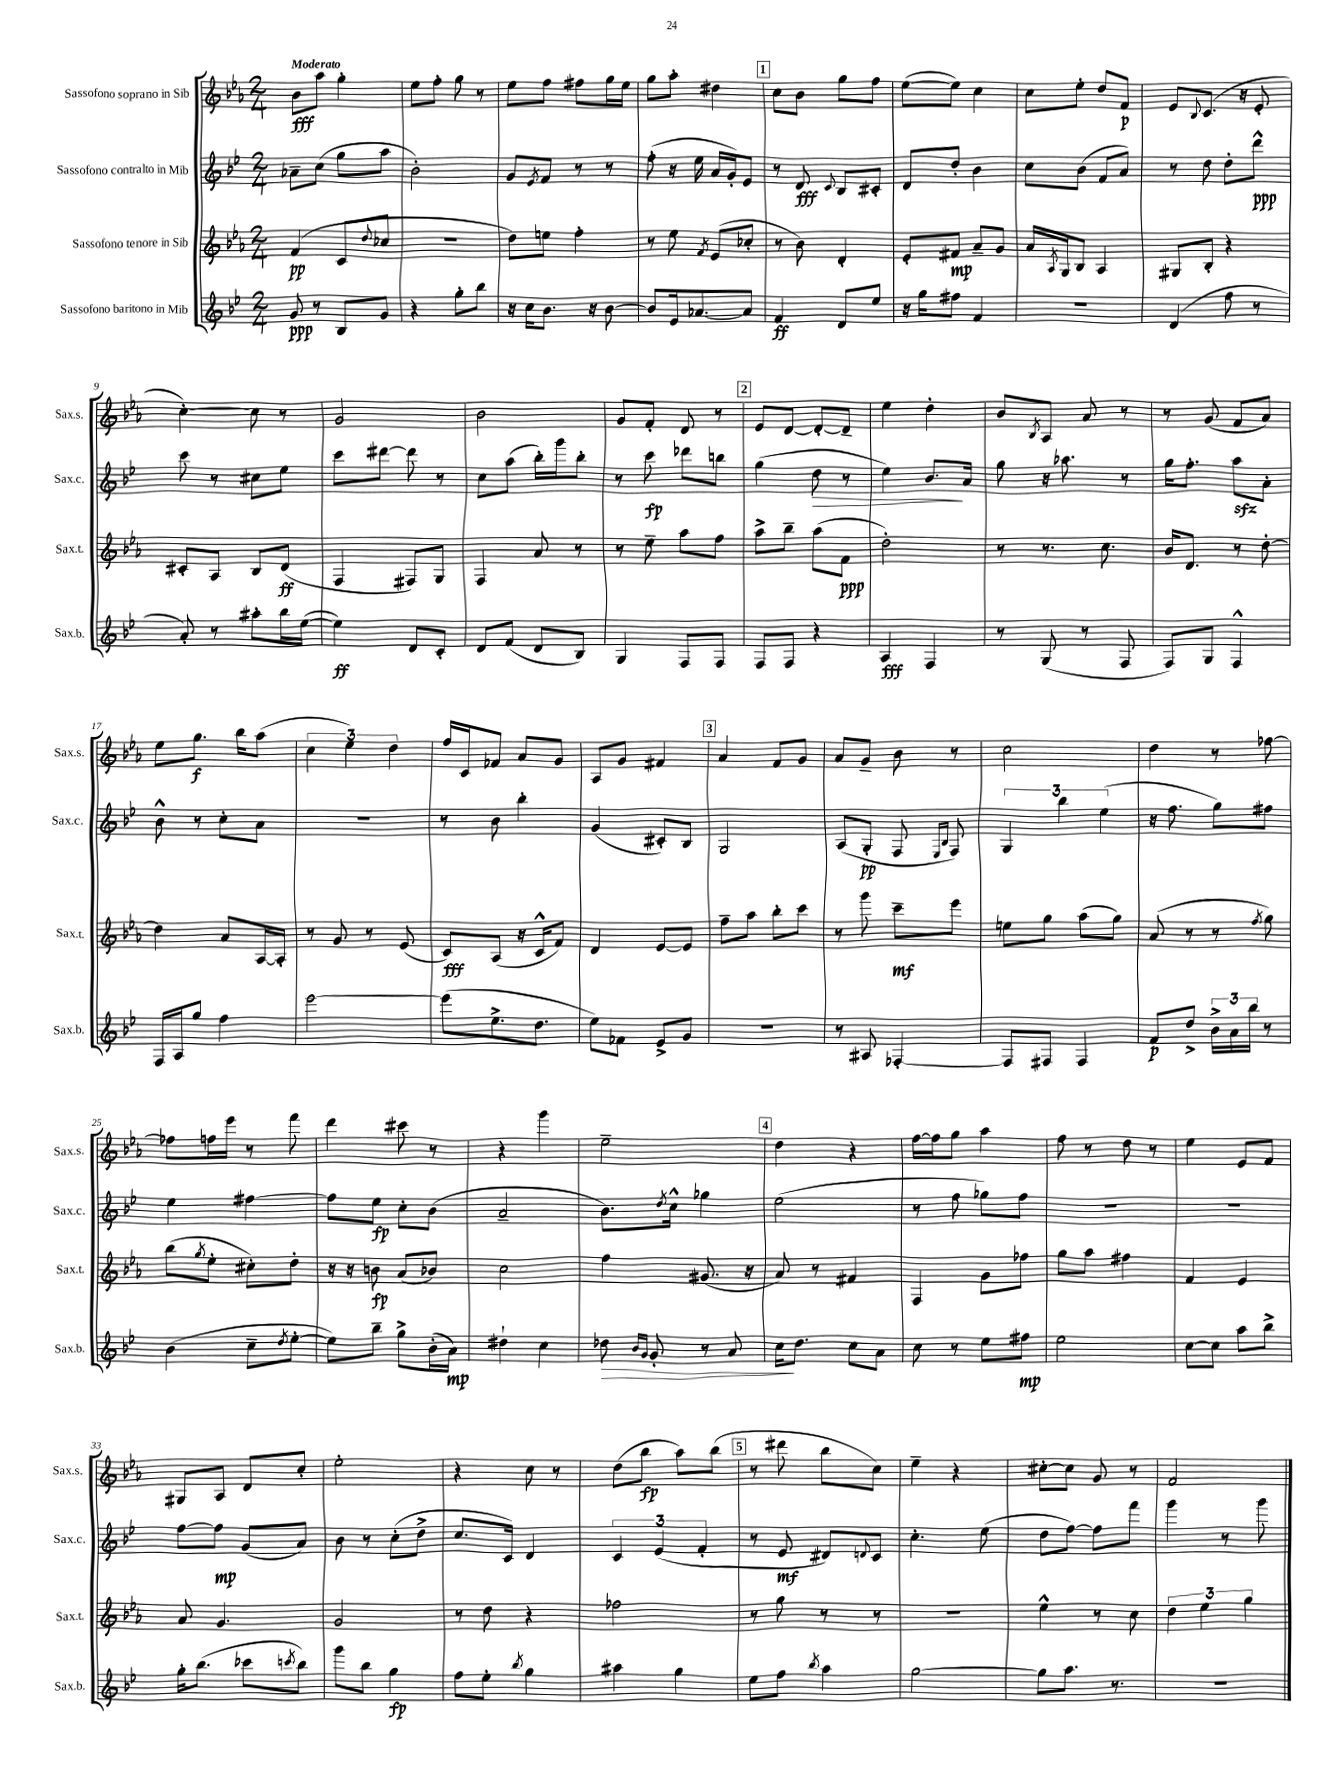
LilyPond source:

<<
\new StaffGroup <<
\new Staff = "s0" \with { instrumentName = "Sassofono soprano in Sib" shortInstrumentName = "Sax.s." } {
    \clef treble \key ees \major \numericTimeSignature \time 2/4 \tempo "Moderato"
    bes'8\fff aes''8 g''4-. |
    ees''8 f''8-. g''8 r8 |
    ees''8 f''8 fis''8 g''16 ees''16 |
    g''8 aes''8-. dis''4 |
    \mark \markup { \box "1" } c''8 bes'8 g''8 f''8 |
    ees''8~( ees''8) c''4 |
    c''8 ees''8-. d''8 f'8\p |
    ees'8 \appoggiatura { bes8 } c'8.( r16 ees'8-. |
    c''4~-.) c''8 r8 |
    g'2 |
    bes'2 |
    g'8 f'8-. d'8 r8 |
    \mark \markup { \box "2" } ees'8 d'8~ d'8~-. d'8-- |
    ees''4 d''4-. |
    bes'8 \acciaccatura { bes8 } aes8 aes'8 r8 |
    r8 g'8( f'8 aes'8) |
    ees''8 g''8.\f bes''16 aes''8( |
    \tuplet 3/2 { c''4 ees''4) d''4 } |
    f''16 c'16 fes'8 aes'8 g'8 |
    aes8 g'8 fis'4 |
    \mark \markup { \box "3" } aes'4 f'8 g'8 |
    aes'8 g'8-- bes'8 r8 |
    c''2 |
    d''4 r8 fes''8~ |
    fes''8 f''16 ees'''16 r8 f'''8 |
    d'''4 cis'''8 r8 |
    r4 g'''4 |
    ees''2-- |
    \mark \markup { \box "4" } d''4 r4 |
    f''16~ f''16 g''8 aes''4 |
    f''8 r8 d''8 r8 |
    ees''4 ees'8 f'8 |
    gis8 aes8 d'8 c''8-. |
    ees''2-. |
    r4 c''8 r8 |
    d''8( bes''8\fp aes''8) bes''8( |
    \mark \markup { \box "5" } r8 dis'''8 bes''8 c''8) |
    ees''4-- r4 |
    cis''8~-. cis''8 g'8 r8 |
    f'2 \bar "|." |
}
\new Staff = "s1" \with { instrumentName = "Sassofono contralto in Mib" shortInstrumentName = "Sax.c." } {
    \clef treble \key bes \major \numericTimeSignature \time 2/4
    aes'8-- c''8( g''8 a''8 |
    bes'2-.) |
    g'8 \acciaccatura { ees'8 } f'8 r8 r8 |
    f''8-.( r16 ees''16 a'16 g'16-.) ees'8 |
    \mark \markup { \box "1" } r8 d'8\fff \appoggiatura { c'8 } bes8 cis'8-. |
    d'8 d''8-. bes'4 |
    c''8 bes'8( f'8 a'8) |
    r8 d''8 d''8-. d'''8-^\ppp |
    c'''8 r8 cis''8 ees''8 |
    c'''8 dis'''8~ dis'''8 r8 |
    c''8 a''8( bes''16-.) g'''16 bes''8-. |
    r8 c'''8\fp des'''8 b''8 |
    \mark \markup { \box "2" } g''4( d''8\> r8 |
    ees''4) bes'8.\! a'16 |
    g''8 r16 aes''8. r8 |
    g''16 f''8.-. a''8\sfz a'8-. |
    bes'8-^ r8 c''8-. a'8 |
    R2 |
    r8 bes'8 bes''4-. |
    g'4( cis'8-.) bes8 |
    \mark \markup { \box "3" } g2 |
    a8( g8-.\pp f8 \grace { ees16 bes16 } f8) |
    \tuplet 3/2 { g4 bes''4 ees''4( } |
    r16 f''8. g''8) fis''8 |
    ees''4 fis''4~ |
    fis''8 ees''8\fp c''8-. bes'8( |
    a'2-- |
    bes'8.) \acciaccatura { d''8 } c''16-^ ges''4 |
    \mark \markup { \box "4" } ees''2( |
    r8 f''8 ges''8) f''8 |
    R2 |
    R2 |
    f''8~ f''8\mp g'8( a'8) |
    bes'8 r8 c''8-.( d''8-> |
    c''8. c'16) d'4 |
    \tuplet 3/2 { c'4 ees'4( f'4-. } |
    \mark \markup { \box "5" } r8 ees'8\mf dis'8) \appoggiatura { d'8 } c'8 |
    c''4.-. ees''8( |
    d''8 f''8~) f''8 f'''8 |
    g'''4 r8 g'''8 \bar "|." |
}
\new Staff = "s2" \with { instrumentName = "Sassofono tenore in Sib" shortInstrumentName = "Sax.t." } {
    \clef treble \key ees \major \numericTimeSignature \time 2/4
    f'4\pp( c'8 \appoggiatura { d''8 } ces''8 |
    R2 |
    d''8) e''8 f''4-. |
    r8 ees''8 \acciaccatura { f'8 } ees'8( ces''8-. |
    \mark \markup { \box "1" } r8 bes'8) d'4-. |
    ees'8-. fis'8\mp aes'8-- g'8 |
    aes'16 \acciaccatura { aes8 } g16 bes8 aes4 |
    gis8 bes8-. r4 |
    cis'8-. aes8 bes8 d'8\ff( |
    f4 fis8) g8 |
    f4 aes'8 r8 |
    r8 ees''8-- aes''8 f''8 |
    \mark \markup { \box "2" } aes''8-> bes''8-- aes''8( f'8\ppp |
    d''2-.) |
    r8 r8. c''8. |
    bes'16 d'8. r8 d''8~-. |
    d''4 aes'8 aes16~ aes16-. |
    r8 g'8 r8 ees'8( |
    c'8\fff) aes8( r16 c'16-^ f'8) |
    d'4 ees'8~ ees'8 |
    \mark \markup { \box "3" } f''8-- aes''8 bes''8-. c'''8 |
    r8 g'''8 c'''8--\mf ees'''8 |
    e''8 g''8 aes''8( g''8) |
    aes'8( r8 r8 \acciaccatura { f''8 } g''8) |
    bes''8( \acciaccatura { g''8 } ees''8-. cis''8-.) d''8-. |
    r16 r16 b'8\fp aes'8( bes'8) |
    c''2 |
    f''4 gis'8.( r16 |
    \mark \markup { \box "4" } aes'8) r8 fis'4 |
    f4 g'8 fes''8 |
    g''8 aes''8 fis''4 |
    f'4 ees'4 |
    aes'8 g'4. |
    g'2 |
    r8 d''8 r4 |
    fes''2 |
    \mark \markup { \box "5" } r8 g''8 r8 r8 |
    R2 |
    ees''4-^ r8 c''8 |
    \tuplet 3/2 { d''4 ees''4 g''4 } \bar "|." |
}
\new Staff = "s3" \with { instrumentName = "Sassofono baritono in Mib" shortInstrumentName = "Sax.b." } {
    \clef treble \key bes \major \numericTimeSignature \time 2/4
    g'8\ppp r8 bes8 g'8 |
    r4 g''8-. bes''8 |
    r16 c''16 bes'8. r16 bes'8~ |
    bes'8 ees'16 aes'8.~ aes'8 |
    \mark \markup { \box "1" } f'4\ff d'8 ees''8 |
    r16 g''16 fis''8 f'4 |
    R2 |
    d'4( f''8 r8 |
    a'8-.) r8 ais''8-. bes''16 ees''16~( |
    ees''4\ff) d'8 c'8-. |
    d'8 f'8( d'8 bes8) |
    g4 f8 f8 |
    \mark \markup { \box "2" } f8 f8 r4 |
    a4\fff f4 |
    r8 g8( r8 f8 |
    f8) g8 f4-^ |
    f16 a16 g''8 f''4 |
    ees'''2~ |
    ees'''8( ees''8.-> d''8. |
    ees''8) fes'8 ees'8-> g'8 |
    \mark \markup { \box "3" } R2 |
    r8 ais8 fes4~-. |
    fes8 fis8 fis4 |
    f'8\p d''8-> \tuplet 3/2 { bes'16-> a'16 bes''16 } r8 |
    bes'4( c''8-- \acciaccatura { d''8 } ees''8~-. |
    ees''8) bes''8-- g''8-> bes'16-.( a'16\mp) |
    dis''4-! c''4 |
    des''8\> \grace { bes'16 g'16 } g'8-. r8 a'8 |
    \mark \markup { \box "4" } c''16\! d''8. c''8 a'8 |
    c''8 r8 ees''8 fis''8\mp |
    ees''2 |
    c''8~ c''8 a''8 bes''8-> |
    g''16-. bes''8.( ces'''8 \acciaccatura { c'''8 } bes''8) |
    g'''8 bes''8 g''4\fp |
    f''8 ees''8-. \acciaccatura { bes''8 } g''4 |
    ais''4 g''4 |
    \mark \markup { \box "5" } ees''8 f''8 \acciaccatura { bes''8 } a''4 |
    g''2~ |
    g''8 a''8. r8. |
    R2 \bar "|." |
}
>>
>>
